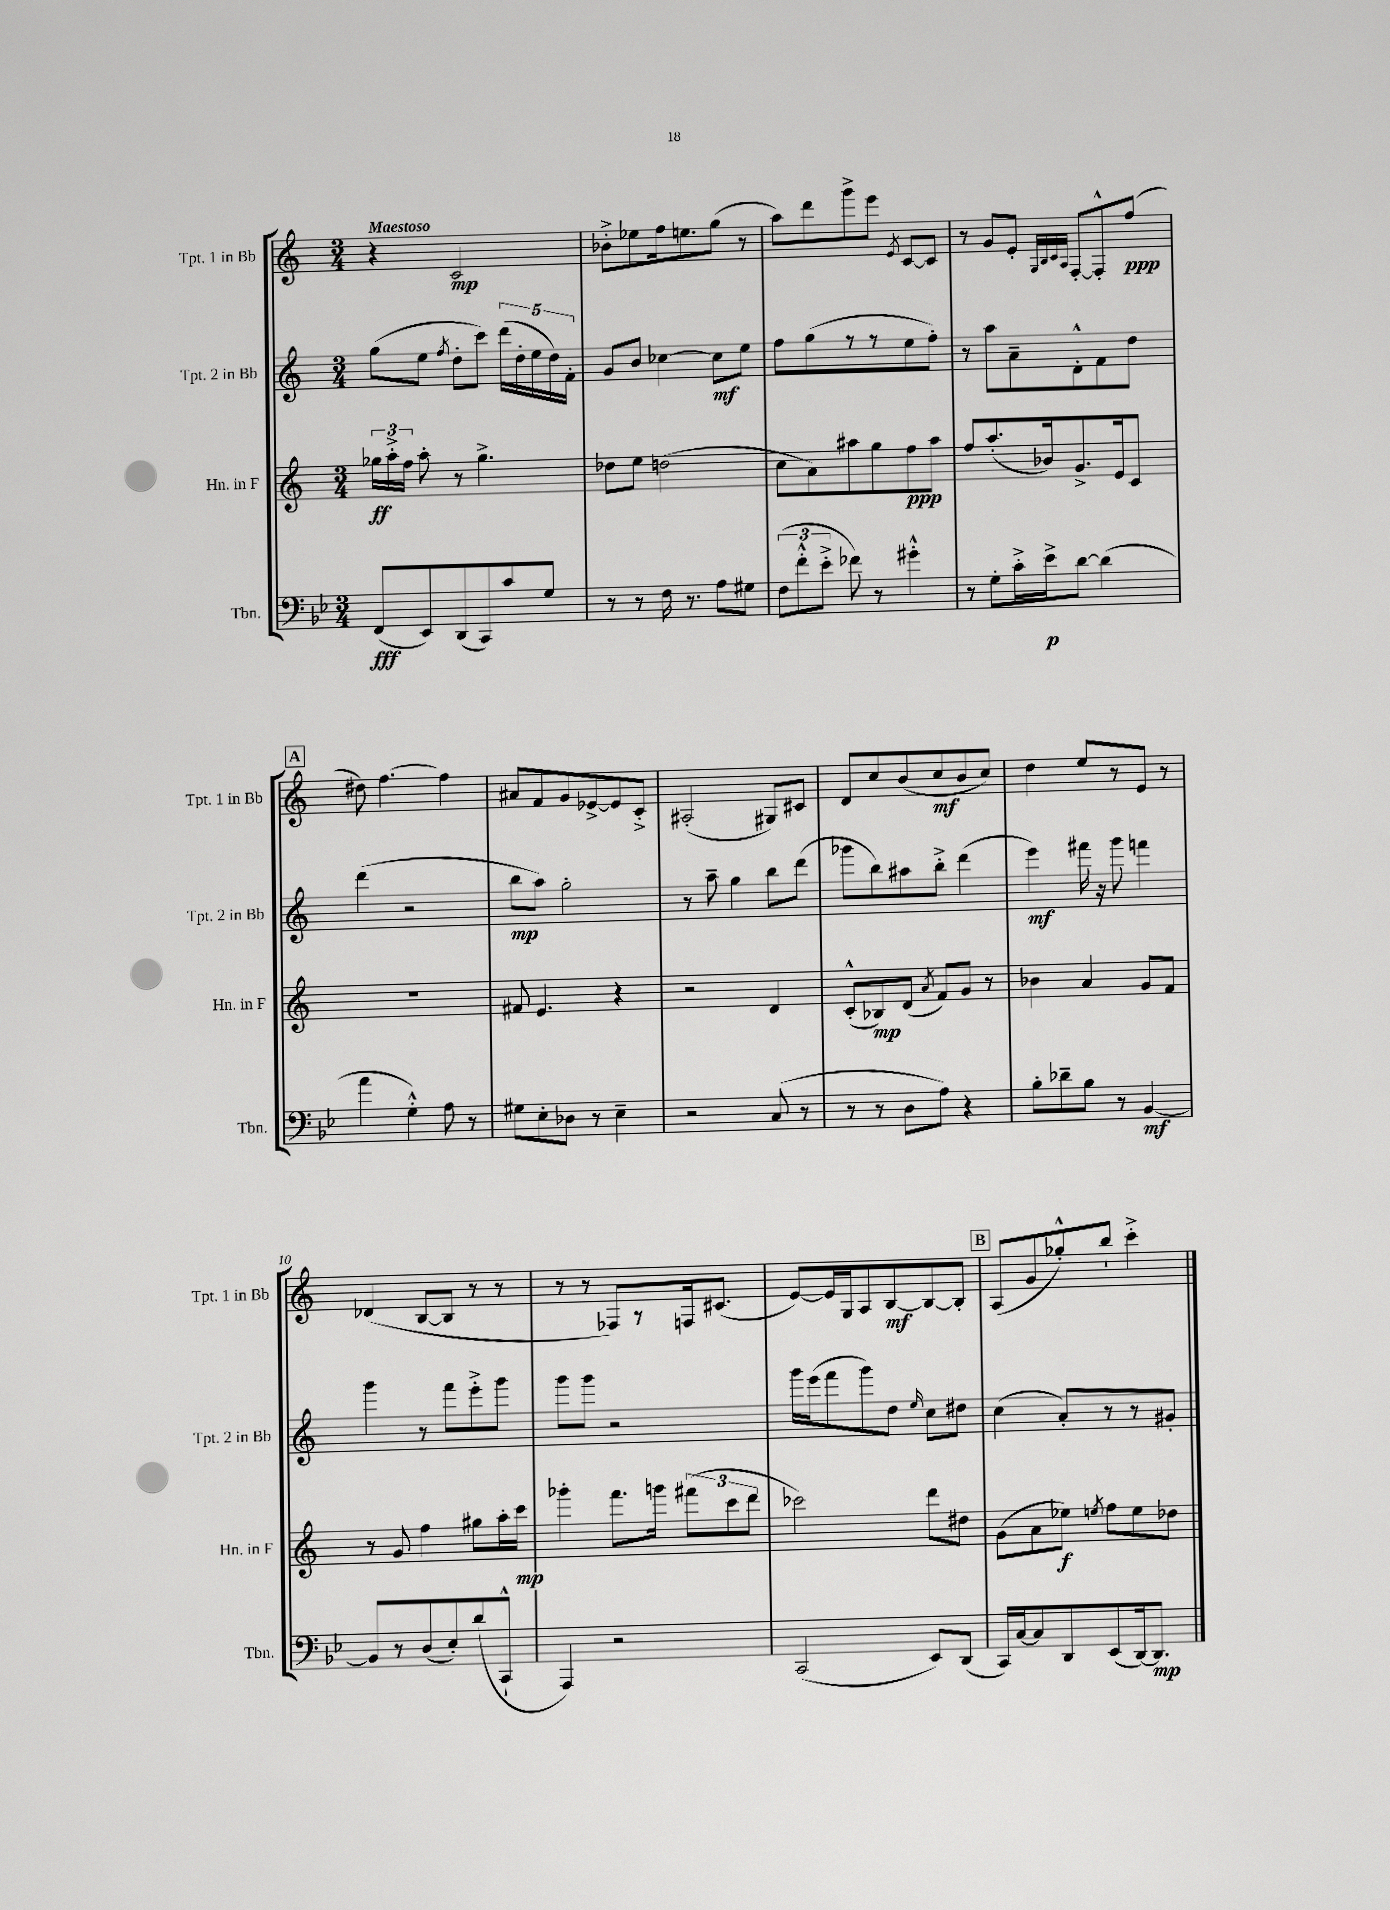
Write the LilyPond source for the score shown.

<<
\new StaffGroup <<
\new Staff = "s0" \with { instrumentName = "Tpt. 1 in Bb" shortInstrumentName = "Tpt. 1 in Bb" } {
    \clef treble \key c \major \numericTimeSignature \time 3/4 \tempo "Maestoso"
    \autoBeamOff r4 c'2\mp |
    bes'8[-.-> ees''8 f''16 e''8. g''8]( r8 |
    a''8[) d'''8 g'''8-> e'''8] \acciaccatura { e'8 } c'8[~ c'8] |
    r8 g'8[ e'8]-. \grace { g32[ b32 c'32 a32] } f8[~-. f8-.-^ f''8]\ppp( |
    \mark \markup { \box "A" } dis''8) f''4.~ f''4 |
    ais'8[ f'8 g'8 ees'8~-> ees'8 c'8]-.-> |
    ais2-.( gis8[) cis'8] |
    d'8[ c''8 b'8( c''8\mf b'8 c''8]) |
    d''4 e''8[ r8 e'8] r8 |
    des'4( b8[~ b8] r8 r8 |
    r8 r8 fes8[) r8 f16 cis'8.]( |
    e'8[~) e'16 g16 a8 b8~\mf b8~ b8]-. |
    \mark \markup { \box "B" } a8[( g'8 ges''8-.-^) b''8]-! c'''4-.-> \bar "|." |
}
\new Staff = "s1" \with { instrumentName = "Tpt. 2 in Bb" shortInstrumentName = "Tpt. 2 in Bb" } {
    \clef treble \key c \major \numericTimeSignature \time 3/4
    \autoBeamOff g''8[( e''8] \acciaccatura { f''8 } d''8[-. c'''8]) \tuplet 5/4 { d'''16[( d''16-. e''16 d''16) f'16]-. } |
    g'8[ b'8] ces''4~ ces''8[\mf e''8] |
    f''8[ g''8( r8 r8 e''8 f''8]-.) |
    r8 a''8[ a'8-- d'8-.-^ f'8 d''8] |
    \mark \markup { \box "A" } d'''4( r2 |
    b''8[\mp a''8]) g''2-. |
    r8 a''8-- g''4 b''8[ d'''8]( |
    ges'''8[ b''8) ais''8 b''8]-.-> d'''4( |
    e'''4\mf) fis'''16 r16 g'''8 f'''4 |
    g'''4 r8 f'''8[ e'''8-.-> g'''8] |
    g'''8[ g'''8] r2 |
    g'''16[ e'''16( f'''8 g'''8) d''8] \grace { e''16 } c''8[ dis''8] |
    \mark \markup { \box "B" } c''4( a'8[-.) r8 r8 gis'8]-. \bar "|." |
}
\new Staff = "s2" \with { instrumentName = "Hn. in F" shortInstrumentName = "Hn. in F" } {
    \clef treble \key c \major \numericTimeSignature \time 3/4
    \autoBeamOff \tuplet 3/2 { ges''16[\ff a''16-.-> f''16] } a''8-. r8 ges''4.-> |
    des''8[ e''8] d''2( |
    c''8[ a'8) ais''8 g''8 f''8\ppp ais''8] |
    f''8[ a''8.-.( bes'16) g'8.-> e'16 c'8] |
    \mark \markup { \box "A" } R2. |
    fis'8 e'4. r4 |
    r2 d'4 |
    c'8[-.-^( bes8\mp) d'8]( \acciaccatura { a'8 } f'8[) g'8] r8 |
    bes'4 a'4 g'8[ f'8] |
    r8 g'8 f''4 gis''8[ a''16-. c'''16]\mp |
    ges'''4-. f'''8.[ g'''16] \tuplet 3/2 { fis'''8[( c'''8 d'''8] } |
    ces'''2) d'''8[ dis''8] |
    \mark \markup { \box "B" } g'8[( a'8 ees''8]\f) \acciaccatura { e''8 } f''8[ e''8 des''8] \bar "|." |
}
\new Staff = "s3" \with { instrumentName = "Tbn." shortInstrumentName = "Tbn." } {
    \clef bass \key bes \major \numericTimeSignature \time 3/4
    \autoBeamOff f,8[\fff( ees,8) d,8( c,8) c'8 g8] |
    r8 r8 f16 r8. a8[ gis8] |
    \tuplet 3/2 { f8[( f'8-.-^ ees'8]-.-> } fes'8) r8 gis'4-.-^ |
    r8 g8[-. c'16-.-> ees'16->\p d'8]~ d'4( |
    \mark \markup { \box "A" } a'4 g4-.-^) a8 r8 |
    gis8[ ees8-. des8] r8 ees4-- |
    r2 c8( r8 |
    r8 r8 d8[ a8]) r4 |
    bes8[-. des'8-- bes8] r8 bes,4~\mf |
    bes,8[ r8 d8( ees8-.) d'8( c,8]-!-^ |
    a,,4) r2 |
    c,2( ees,8[) d,8]( |
    \mark \markup { \box "B" } c,16[) c16~ c8 d,8 ees,8( d,16~) d,8.]\mp \bar "|." |
}
>>
>>
